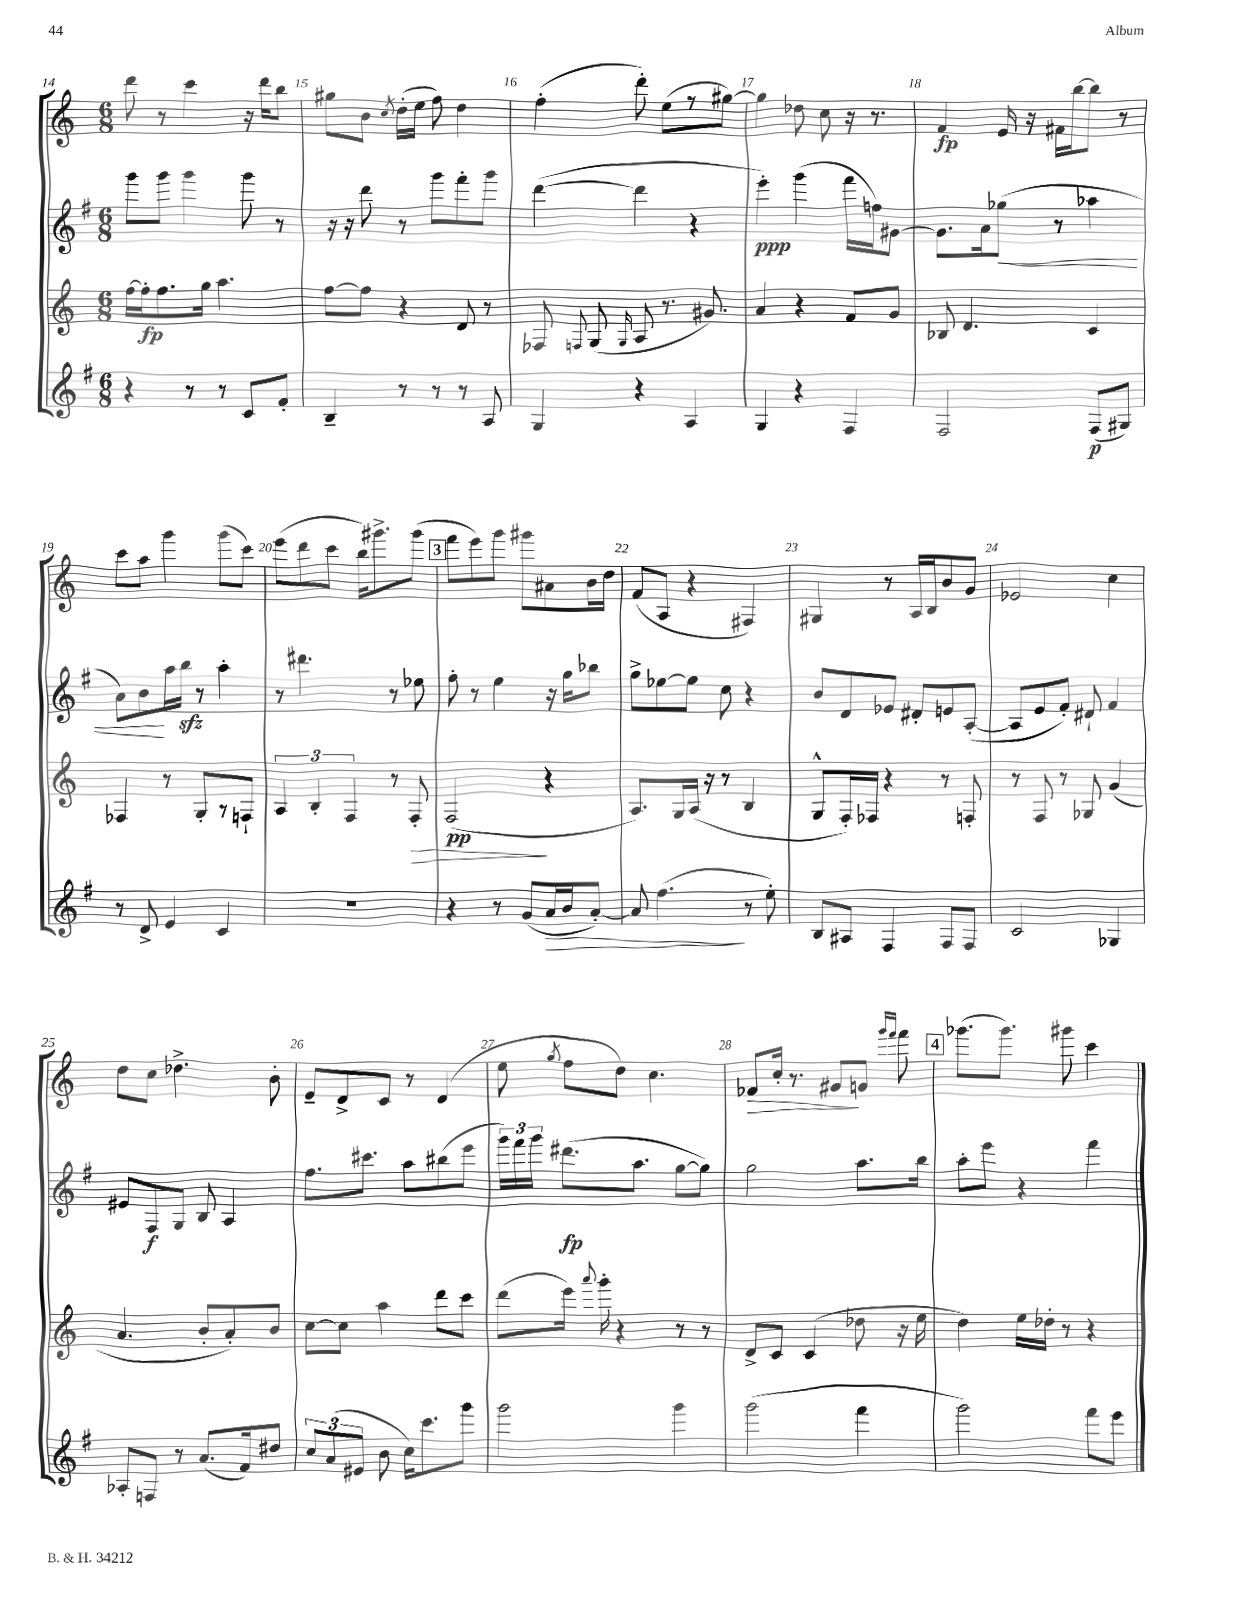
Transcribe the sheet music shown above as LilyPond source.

<<
\new StaffGroup <<
\new Staff = "s0" {
    \clef treble \key c \major \numericTimeSignature \time 6/8
    \autoBeamOff d'''8 r8 c'''4 r16 d'''16[ b''8] |
    gis''8[ b'8] \acciaccatura { c''8 } d''16[-.( e''16] f''8) d''4 |
    f''4-.( d'''8-.) e''8[( r8 gis''8]~) |
    gis''4 des''8 c''8 r16 r8. |
    f'4\fp e'16 r16 fis'16[ b''16~ b''8] r8 |
    c'''8[ a''8] g'''4 g'''8[( c'''8]) |
    e'''8[( d'''8 c'''8] b''16[) gis'''8.-> gis'''8]( |
    \mark \markup { \box "3" } f'''8[ e'''8) g'''8] gis'''8[ ais'8 b'16 d''16] |
    f'8[( a8] r4 fis4) |
    gis4 r8 a16[ b16 b'8 g'8] |
    ees'2 c''4 |
    d''8[ c''8] des''4.-> b'8-. |
    e'8[-- d'8-> c'8] r8 d'4( |
    e''8 \acciaccatura { g''8 } f''8[ d''8]) c''4. |
    fes'8[\> c''16]-. r8. gis'8[\! g'8] \grace { g'''16[ f'''16] } f'''8 |
    \mark \markup { \box "4" } ges'''8.[( ges'''8.]) gis'''8 c'''4 \bar "|." |
}
\new Staff = "s1" {
    \clef treble \key g \major \numericTimeSignature \time 6/8
    \autoBeamOff g'''8[ g'''8] g'''4 g'''8 r8 |
    r16 r16 d'''8 r8 g'''8[ fis'''8-. g'''8] |
    d'''4~( d'''4 r4 |
    e'''4-.\ppp) g'''4( fis'''16[ f''16) gis'8]~ |
    gis'8.[ a'16 ges''8]\<( r8 aes''4 |
    a'8[) b'8\! a''16 b''16]\sfz r8 a''4-. |
    r8 dis'''4. r8 ees''8 |
    \mark \markup { \box "3" } fis''8-. r8 e''4 r16 g''16[ bes''8] |
    g''8[-> ees''8~ ees''8] c''8 r4 |
    b'8[ d'8 ees'8] dis'8[-. e'8 a8]~-.( |
    a8[ e'8 fis'8]-.) dis'8-! fis'4 |
    eis'8[ fis8\f g8] b8 a4 |
    fis''8.[ cis'''8.] a''8[ bis''8( e'''8] |
    \tuplet 3/2 { g'''16[) fis'''16 g'''16] } dis'''8.[\fp( a''8.] g''8[~ g''8]) |
    g''2 a''8.[ b''16] |
    \mark \markup { \box "4" } a''8[-. e'''8] r4 fis'''4 \bar "|." |
}
\new Staff = "s2" {
    \clef treble \key c \major \numericTimeSignature \time 6/8
    \autoBeamOff f''16[~ f''16-.\fp f''8. g''16] a''4. |
    f''8[~ f''8] r4 d'8 r8 |
    fes8 \appoggiatura { f8 } g8( \grace { g16 } a8 r8. gis'8.) |
    a'4 r4 f'8[ g'8] |
    bes8 d'4. c'4 |
    fes4 r8 g8[-. r8 f8]-! |
    \tuplet 3/2 { a4 b4-. f4 } r8 f8-.\> |
    \mark \markup { \box "3" } f2\pp\!( r4 |
    a8.[) g16 a16]( r16 r8 b4 |
    g8[-^ f16-.) fes16] r4 r8 f8-. |
    r8 f8 r8 ges8 g'4( |
    a'4. b'8[-. a'8-.) b'8] |
    c''8[~ c''8] a''4 d'''8[ c'''8] |
    d'''8[( e'''16]) \appoggiatura { a'''8 } g'''16-. r4 r8 r8 |
    d'8[-> c'8] c'4( des''8 r16 e''16 |
    \mark \markup { \box "4" } d''4) e''16[ des''16]-. r8 r4 \bar "|." |
}
\new Staff = "s3" {
    \clef treble \key g \major \numericTimeSignature \time 6/8
    \autoBeamOff r4 r8 r8 c'8[ fis'8]-. |
    b4-- r8 r8 r8 a8 |
    g4 r4 a4 |
    g4 r4 fis4 |
    fis2 fis8[\p( gis8]) |
    r8 d'8-> e'4 c'4 |
    R2. |
    \mark \markup { \box "3" } r4 r8 g'8[( a'16\> b'16 a'8]~-.) |
    a'8 fis''4.\!( r8 e''8-.) |
    b8[ ais8] fis4 fis8[ fis8] |
    c'2 ges4 |
    aes8[-. f8] r8 a'8.[( fis'16) dis''8] |
    \tuplet 3/2 { c''8[ a'8( eis'8] } b'8 c''16[) c'''8. g'''8] |
    g'''2 g'''4 |
    g'''2( fis'''4 |
    \mark \markup { \box "4" } g'''2) fis'''8[ e'''8] \bar "|." |
}
>>
>>
\layout { \context { \Score currentBarNumber = #14 \override BarNumber.break-visibility = ##(#f #t #t) barNumberVisibility = #all-bar-numbers-visible } }
